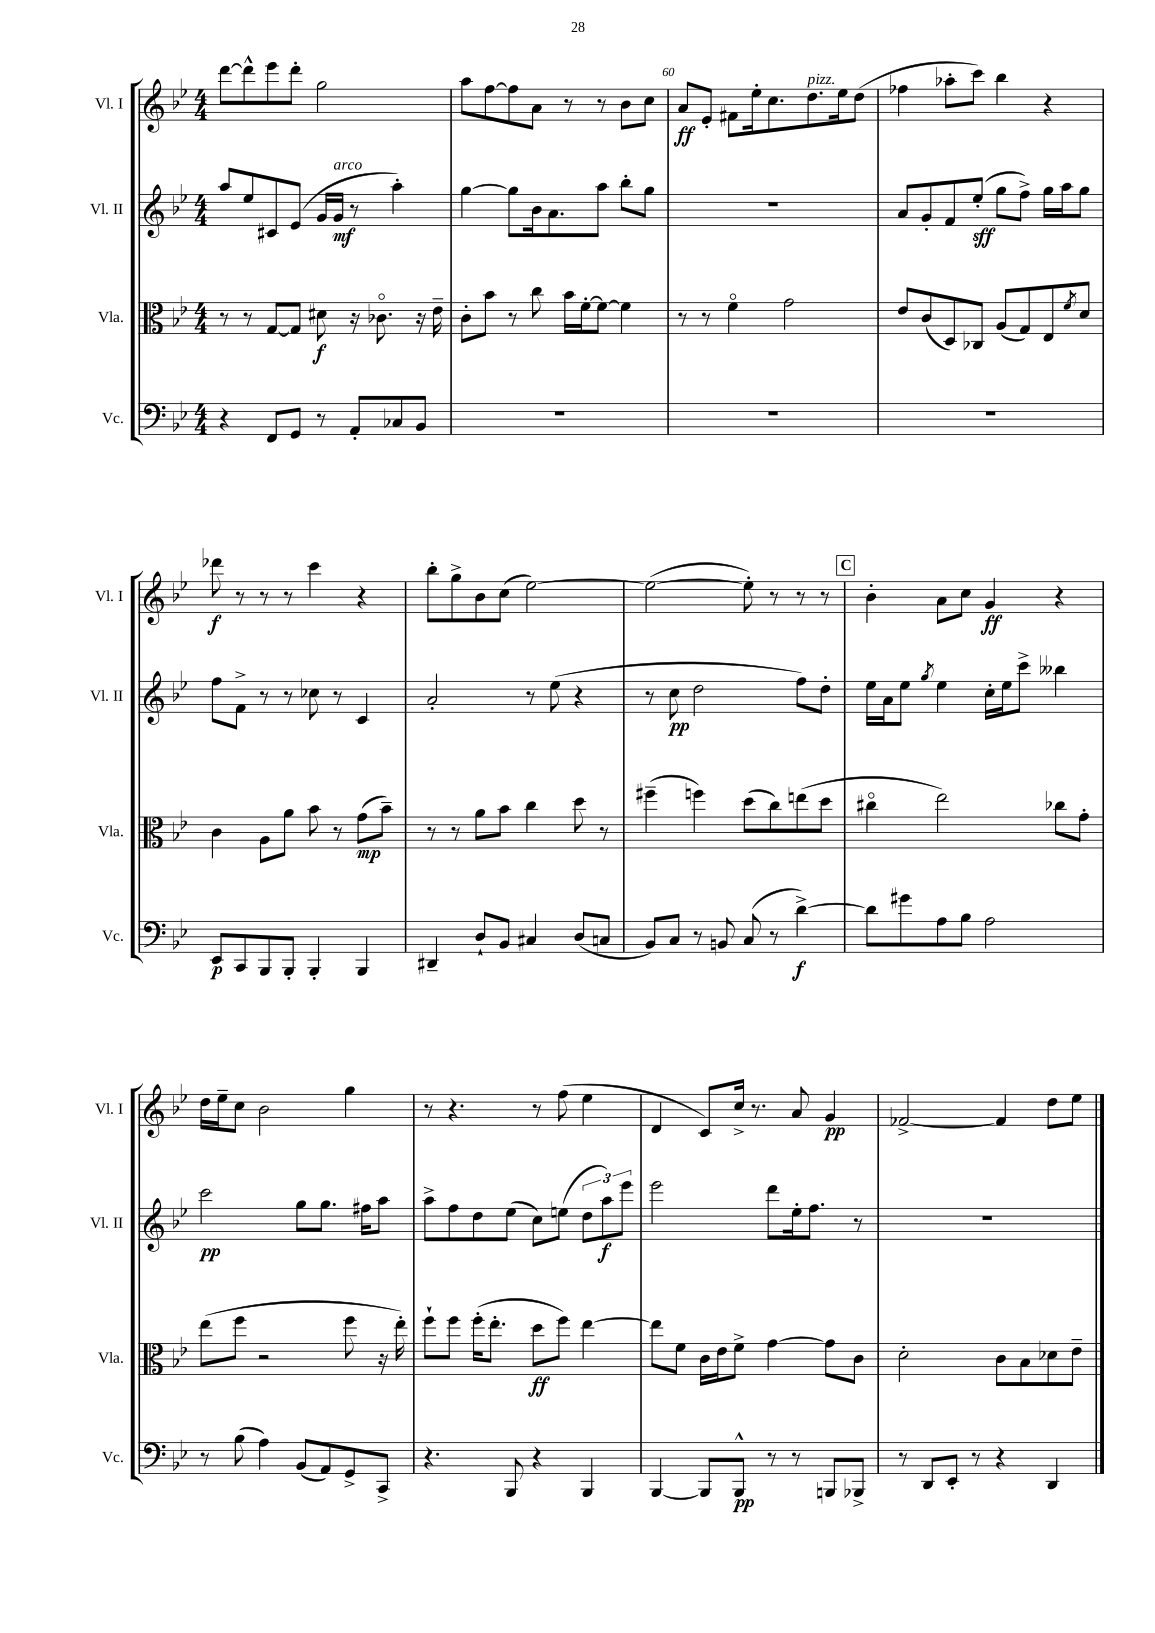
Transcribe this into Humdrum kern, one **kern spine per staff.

**kern	**kern	**kern	**kern
*staff4	*staff3	*staff2	*staff1
*clefF4	*clefC3	*clefG2	*clefG2
*k[b-e-]	*k[b-e-]	*k[b-e-]	*k[b-e-]
*M4/4	*M4/4	*M4/4	*M4/4
4r	8r	8aa/L	[8ddd\L
.	8r	8ee-/	8ddd^^\]
8FF/L	[8G/L	8c#/	8eee-\
8GG/J	8G/]J	(8e-/J	8ddd'\J
8r	8d#\	16g/LL	2gg\
.	.	16g/JJ	.
8AA'/L	16r	8r	.
.	8.c-o\	.	.
8C-/	.	4aa'\)	.
8BB-/J	16r	.	.
.	16e-~\	.	.
=	=	=	=
1r	8c'\L	[4gg\	8aa\L
.	8b-\J	.	[8ff\
.	8r	8gg\]L	8ff\]
.	8cc\	16b-\k	8a\J
.	.	8.a\	.
.	16b-\LL	.	8r
.	[16f'\J	.	.
.	8f\_J	8aa\J	8r
.	4f\]	8bb-'\L	8b-\L
.	.	8gg\J	8cc\J
=	=	=	=
1r	8r	1r	8a/L
.	8r	.	8e-'/J
.	4fo\	.	8f#\L
.	.	.	16ee-'\k
.	.	.	8.cc\
.	2g\	.	.
.	.	.	8.dd\
.	.	.	16ee-\k
.	.	.	(8dd\J
=	=	=	=
1r	8e-/L	8a/L	4ff-\
.	(8c/	8g'/	.
.	8D/)	8f/	8aa-'\L
.	8C-/J	(8ee-'/J	8ccc\J)
.	(8A/L	8gg\L	4bb-\
.	8G/)	8ff^\J)	.
.	8E-/	16gg\LL	4r
.	.	16aa\J	.
.	8qf/	.	.
.	8d/J	8gg\J	.
=	=	=	=
8EE-/L	4c\	8ff\L	8ddd-\
8CC/	.	8f^\J	8r
8BBB-/	8A\L	8r	8r
8BBB-'/J	8a\J	8r	8r
4BBB-'/	8b-\	8cc-\	4ccc\
.	8r	8r	.
4BBB-/	(8g\L	4c/	4r
.	8b-~\J)	.	.
=	=	=	=
4DD#~/	8r	2a'/	8bb-'\L
.	8r	.	8gg^\
8D`/L	8a\L	.	8b-\
8BB-/J	8b-\J	.	(8cc\J
4C#/	4cc\	8r	[2ee-\)
.	.	(8ee-\	.
(8D/L	8dd\	4r	.
8C/J	8r	.	.
=	=	=	=
8BB-/L)	(4ff#~\	8r	(2ee-\_
8C/J	.	8cc\	.
8r	4ff\)	2dd\	.
8BB/	.	.	.
(8C/	(8dd\L	.	8ee-'\])
8r	8cc\)	.	8r
[4d^\)	(8ee\	8ff\L)	8r
.	8dd\J	8dd'\J	8r
=	=	=	=
8d\]L	4cc#o\	16ee-\LL	4b-'\
.	.	16a\J	.
8g#\	.	8ee-\J	.
.	.	8qgg/	.
8A\	2ee-\)	4ee-\	8a\L
8B-\J	.	.	8cc\J
2A\	.	16cc'\LL	4g/
.	.	16ee-\J	.
.	.	8ccc^\J	.
.	8cc-\L	4bb--\	4r
.	8g'\J	.	.
=	=	=	=
8r	(8ee-\L	2ccc\	16dd\LL
.	.	.	16ee-~\J
(8B-\	8ff\J	.	8cc\J
4A\)	2r	.	2b-\
(8BB-/L	.	8gg\L	.
8AA/)	.	8.gg\J	.
8GG^/	8ff\	.	4gg\
.	.	16ff#\LK	.
8CC^/J	16r	8aa\J	.
.	16ee-'\)	.	.
=	=	=	=
4.r	8ff`\L	8aa^\L	8r
.	8ff\J	8ff\	4.r
.	(16ff'\LK	8dd\	.
.	8.ee-'\J	.	.
8BBB-/	.	(8ee-\J	.
4r	8dd\L	8cc\L)	8r
.	8ff\J)	(8ee\J	(8ff\
4BBB-/	[4ee-\	12dd\L	4ee-\
.	.	12aa\)	.
.	.	12eee-\J	.
=	=	=	=
[4BBB-/	8ee-\]L	2eee-\	4d/
.	8f\J	.	.
8BBB-/]L	16c\LL	.	8c/L)
.	16e-\J	.	.
8BBB-^^/J	8f^\J	.	16cc^/Jk
.	.	.	8.r
8r	[4g\	8ddd\L	.
8r	.	16ee-'\k	8a/
.	.	8.ff\J	.
8BBB/L	8g\]L	.	4g/
8BBB-^/J	8c\J	8r	.
=	=	=	=
8r	2d'\	1r	[2f-^/
8DD/L	.	.	.
8EE-'/J	.	.	.
8r	.	.	.
4r	8c\L	.	4f-/]
.	8B-\	.	.
4DD/	8d-\	.	8dd\L
.	8e-~\J	.	8ee-\J
==	==	==	==
*-	*-	*-	*-
